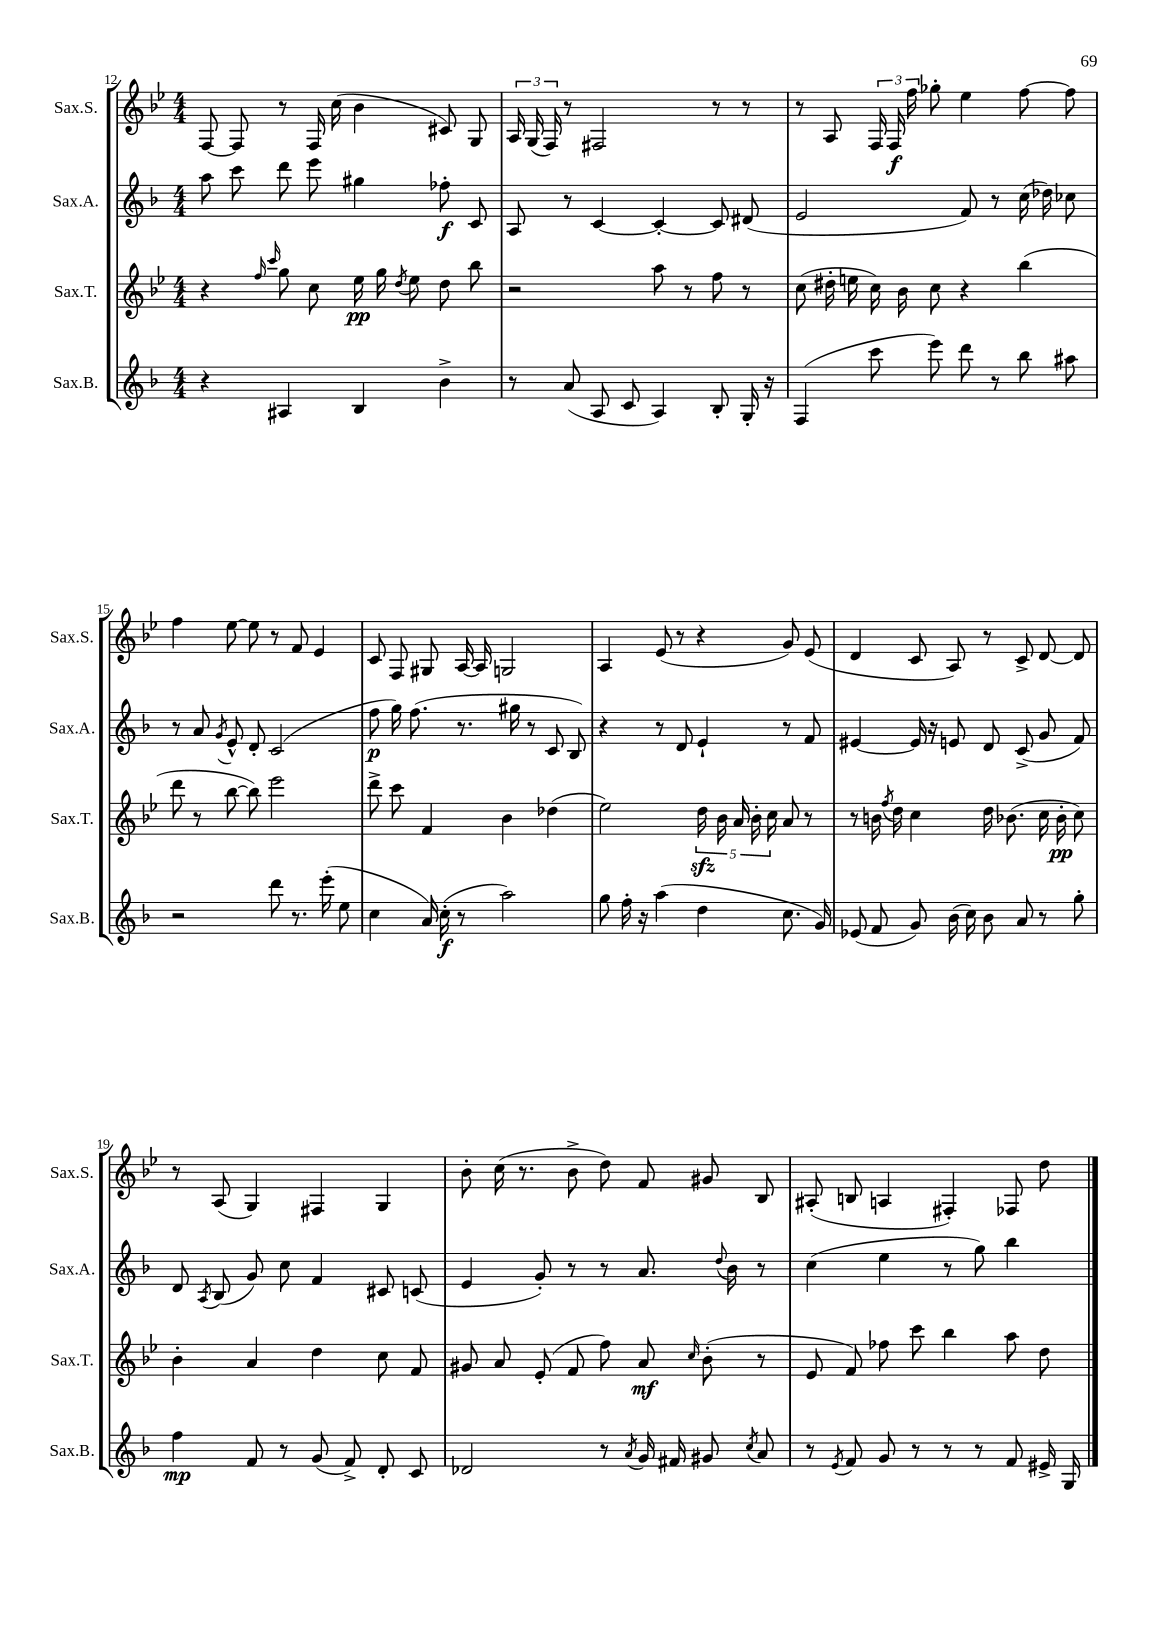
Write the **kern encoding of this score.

**kern	**dynam	**kern	**dynam	**kern	**dynam	**kern	**dynam
*part4	*part4	*part3	*part3	*part2	*part2	*part1	*part1
*staff4	*staff4	*staff3	*staff3	*staff2	*staff2	*staff1	*staff1
*I"Sax.B.	*	*I"Sax.T.	*	*I"Sax.A.	*	*I"Sax.S.	*
*I'Sax.B.	*	*I'Sax.T.	*	*I'Sax.A.	*	*I'Sax.S.	*
*clefG2	*	*clefG2	*	*clefG2	*	*clefG2	*
*k[b-]	*	*k[b-e-]	*	*k[b-]	*	*k[b-e-]	*
*M4/4	*	*M4/4	*	*M4/4	*	*M4/4	*
=12	=12	=12	=12	=12	=12	=12	=12
4r	.	4r	.	8aa\	.	[8F/	.
.	.	.	.	8ccc\	.	8F/]	.
.	.	16qqff/	.	.	.	.	.
.	.	16qqccc/	.	.	.	.	.
4A#X/	.	8gg\	.	8ddd\	.	8r	.
.	.	8cc\	.	8eee\	.	16F/	.
.	.	.	.	.	.	(16cc\	.
4B-/	.	16ee-\	pp	4gg#X\	.	4b-\	.
.	.	16gg\	.	.	.	.	.
.	.	8qdd/	.	.	.	.	.
.	.	8ee-\	.	.	.	.	.
4b-^\	.	8dd\	.	8ff-X'\	f	8c#X/)	.
.	.	8bb-\	.	8c/	.	8G/	.
=13	=13	=13	=13	=13	=13	=13	=13
8r	.	2r	.	8A/	.	24A/	.
.	.	.	.	.	.	(24G/	.
.	.	.	.	.	.	24F/)	.
(8a/	.	.	.	8r	.	8r	.
8A/	.	.	.	[4c/	.	2F#X/	.
8c/	.	.	.	.	.	.	.
4A/)	.	8aa\	.	4c'/_	.	.	.
.	.	8r	.	.	.	.	.
8B-'/	.	8ff\	.	8c/]	.	8r	.
16G'/	.	8r	.	(8d#X/	.	8r	.
16r	.	.	.	.	.	.	.
=14	=14	=14	=14	=14	=14	=14	=14
(4F/	.	(8cc\	.	2e/	.	8r	.
.	.	16dd#X'\	.	.	.	8A/	.
.	.	16een\	.	.	.	.	.
8ccc\	.	16cc\)	.	.	.	24F/	.
.	.	.	.	.	.	24F/	f
.	.	16b-\	.	.	.	.	.
.	.	.	.	.	.	24ff\	.
8eee\)	.	8cc\	.	.	.	8gg-X'\	.
8ddd\	.	4r	.	8f/)	.	4ee-\	.
8r	.	.	.	8r	.	.	.
8bb-\	.	(4bb-\	.	(16cc\	.	[8ff\	.
.	.	.	.	16dd-X\)	.	.	.
8aa#X\	.	.	.	8cc-X\	.	8ff\]	.
!!LO:LB:g=z
=15	=15	=15	=15	=15	=15	=15	=15
2r	.	8ddd\	.	8r	.	4ff\	.
.	.	8r	.	8a/	.	.	.
.	.	.	.	8qg/	.	.	.
.	.	[8bb-\	.	8e^^/	.	[8ee-\	.
.	.	8bb-\])	.	8d'/	.	8ee-\]	.
8ddd\	.	2eee-\	.	(2c/	.	8r	.
8.r	.	.	.	.	.	8f/	.
.	.	.	.	.	.	4e-/	.
(16eee'\	.	.	.	.	.	.	.
8ee\	.	.	.	.	.	.	.
=16	=16	=16	=16	=16	=16	=16	=16
4cc\	.	8ddd^\	.	8ff\	p	8c/	.
.	.	8ccc\	.	16gg\)	.	8F/	.
.	.	.	.	(8.ff\	.	.	.
16a/)	.	4f/	.	.	.	8G#X/	.
(16cc'\	f	.	.	.	.	.	.
8r	.	.	.	8.r	.	[16A/	.
.	.	.	.	.	.	16A/]	.
2aa\)	.	4b-\	.	.	.	2Gn/	.
.	.	.	.	16gg#X\	.	.	.
.	.	.	.	8r	.	.	.
.	.	(4dd-X\	.	8c/	.	.	.
.	.	.	.	8B-/)	.	.	.
=17	=17	=17	=17	=17	=17	=17	=17
8gg\	.	2ee-\)	.	4r	.	4A/	.
16ff'\	.	.	.	.	.	.	.
16r	.	.	.	.	.	.	.
(4aa\	.	.	.	8r	.	(8e-/	.
.	.	.	.	8d/	.	8r	.
4dd\	.	20ddzz\	.	4e`/	.	4r	.
.	.	20b-\	.	.	.	.	.
.	.	20a/	.	.	.	.	.
.	.	20b-'\	.	.	.	.	.
.	.	20cc\	.	.	.	.	.
8.cc\	.	8a/	.	8r	.	8g/)	.
.	.	8r	.	8f/	.	(8e-/	.
16g/)	.	.	.	.	.	.	.
=18	=18	=18	=18	=18	=18	=18	=18
(8e-X/	.	8r	.	[4e#X/	.	4d/	.
8f/	.	16bn\	.	.	.	.	.
.	.	8qff/	.	.	.	.	.
.	.	16dd\	.	.	.	.	.
8g/)	.	4cc\	.	16e#/]	.	8c/	.
.	.	.	.	16r	.	.	.
(16b-\	.	.	.	8en/	.	8A/)	.
16cc\)	.	.	.	.	.	.	.
8b-\	.	16dd\	.	8d/	.	8r	.
.	.	(8.b-X\	.	.	.	.	.
8a/	.	.	.	(8c^/	.	8c^/	.
8r	.	16cc\	.	8g/	.	[8d/	.
.	.	16b-'\	pp	.	.	.	.
8gg'\	.	8cc\)	.	8f/)	.	8d/]	.
!!LO:LB:g=z
=19	=19	=19	=19	=19	=19	=19	=19
4ff\	mp	4b-'\	.	8d/	.	8r	.
.	.	.	.	8qA/	.	.	.
.	.	.	.	(8B-/	.	(8A/	.
8f/	.	4a/	.	8g/)	.	4G/)	.
8r	.	.	.	8cc\	.	.	.
(8g/	.	4dd\	.	4f/	.	4F#X/	.
8f^/)	.	.	.	.	.	.	.
8d'/	.	8cc\	.	8c#X/	.	4G/	.
8c/	.	8f/	.	(8cn/	.	.	.
=20	=20	=20	=20	=20	=20	=20	=20
2d-X/	.	8g#X/	.	4e/	.	8b-'\	.
.	.	8a/	.	.	.	(16cc\	.
.	.	.	.	.	.	8.r	.
.	.	(8e-'/	.	8g'/)	.	.	.
.	.	8f/	.	8r	.	8b-^\	.
8r	.	8ff\)	.	8r	.	8dd\)	.
8qa/	.	.	.	.	.	.	.
16g/	.	8a/	mf	8.a/	.	8f/	.
16f#X/	.	.	.	.	.	.	.
.	.	16qqcc/	.	.	.	.	.
8g#X/	.	(8b-'\	.	.	.	8g#X/	.
.	.	.	.	8qqdd/	.	.	.
.	.	.	.	16b-\	.	.	.
8qcc/	.	.	.	.	.	.	.
8a/	.	8r	.	8r	.	8B-/	.
=21	=21	=21	=21	=21	=21	=21	=21
8r	.	8e-/	.	(4cc\	.	(8A#X'/	.
8qe/	.	.	.	.	.	.	.
8f/	.	8f/)	.	.	.	8Bn/	.
8g/	.	8ff-X\	.	4ee\	.	4An/	.
8r	.	8ccc\	.	.	.	.	.
8r	.	4bb-\	.	8r	.	4F#X'/)	.
8r	.	.	.	8gg\)	.	.	.
8f/	.	8aa\	.	4bb-\	.	8F-X/	.
16e#X^/	.	8dd\	.	.	.	8dd\	.
16G/	.	.	.	.	.	.	.
==	==	==	==	==	==	==	==
*-	*-	*-	*-	*-	*-	*-	*-
